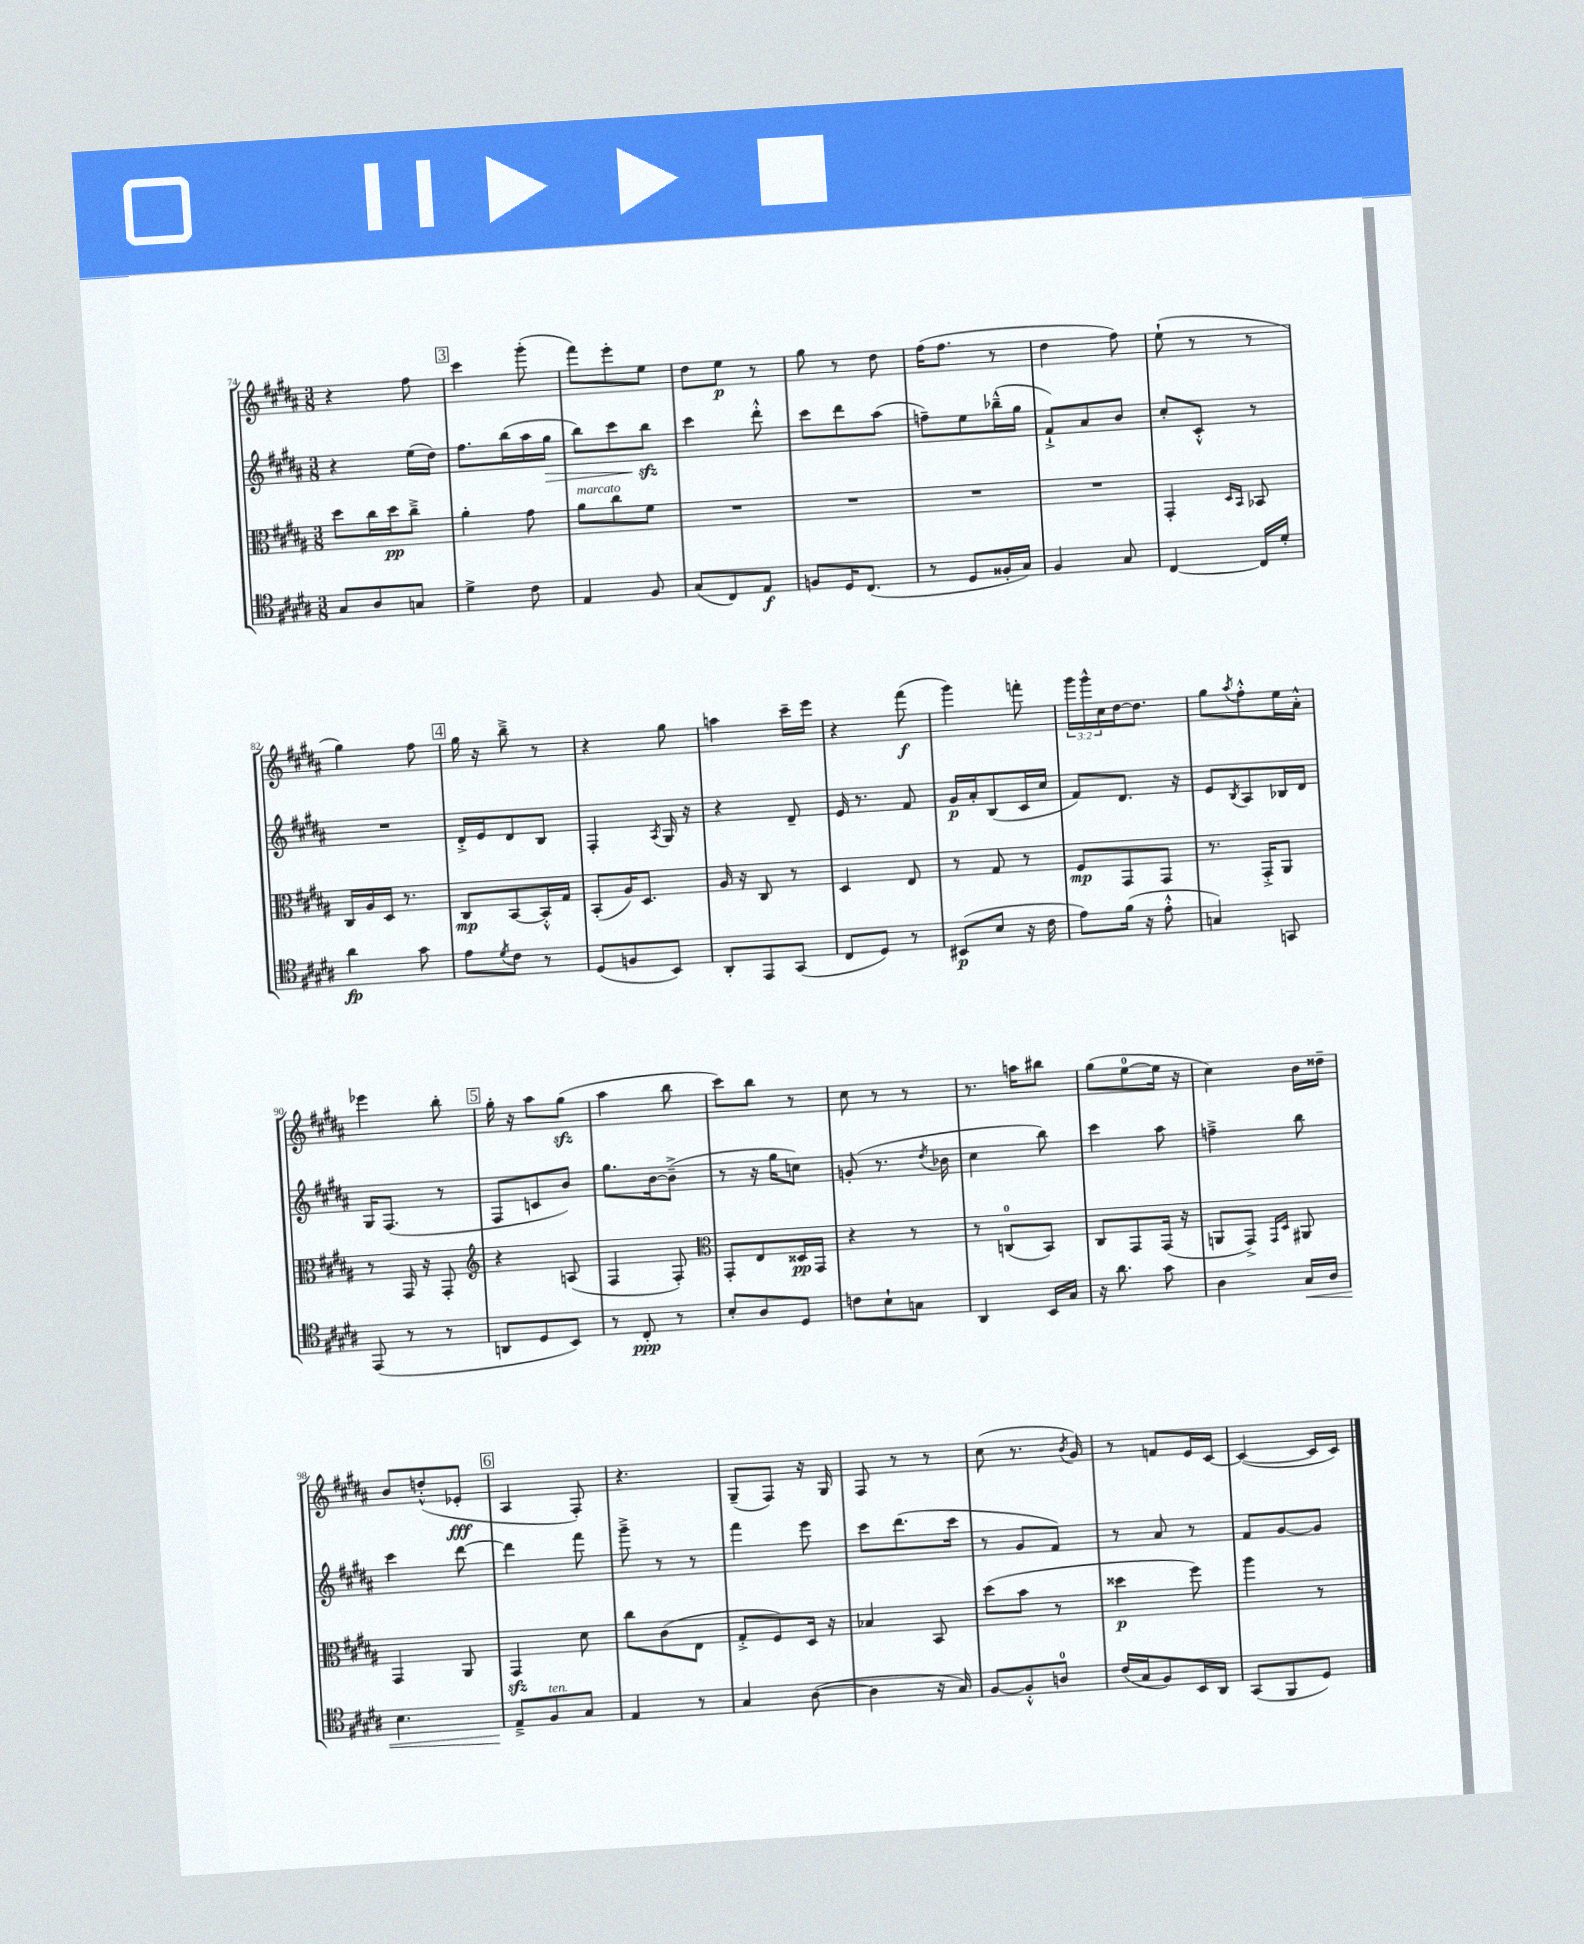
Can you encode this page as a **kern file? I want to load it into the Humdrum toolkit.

**kern	**dynam	**kern	**dynam	**kern	**dynam	**kern	**dynam
*part4	*part4	*part3	*part3	*part2	*part2	*part1	*part1
*staff4	*staff4	*staff3	*staff3	*staff2	*staff2	*staff1	*staff1
*clefC4	*	*clefC3	*	*clefG2	*	*clefG2	*
*k[f#c#g#d#a#]	*	*k[f#c#g#d#a#]	*	*k[f#c#g#d#a#]	*	*k[f#c#g#d#a#]	*
*M3/8	*	*M3/8	*	*M3/8	*	*M3/8	*
=74	=74	=74	=74	=74	=74	=74	=74
8G#/L	.	8dd#\L	.	4r	.	4r	.
8A#/	.	16cc#\L	.	.	.	.	.
.	.	16dd#\J	pp	.	.	.	.
8Gn/J	.	8cc#~^\J	.	(16ee\LL	.	8ff#\	.
.	.	.	.	16dd#\JJ)	.	.	.
!!LO:REH:place=s1:t=3
=75	=75	=75	=75	=75	=75	=75	=75
4d#^\	.	4a#'\	.	8.ff#\L	.	4ccc#\	.
.	.	.	.	(16bb\L	.	.	.
8c#\	.	8g#\	.	16aa#\	.	(8ggg#'\	.
!	!	!	!	!	!LO:HP:b	!	!
.	.	.	.	16gg#\JJ	>	.	.
=76	=76	=76	=76	=76	=76	=76	=76
!	!	!LO:TX:a:i:t=marcato	!	!	!	!	!
4E/	.	8a#\L	.	8bb\L)	.	8fff#\L)	.
.	.	8cc#\	.	8ccc#\	.	8eee'\	.
8F#/	.	8f#\J	.	8bbzz\J	.	8ee\J	.
.	.	.	.	.	]	.	.
=77	=77	=77	=77	=77	=77	=77	=77
(8G#/L	.	4.r	.	4ccc#\	.	8dd#\L	.
8C#/)	.	.	.	.	.	8ee\J	p
8E/J	f	.	.	8ddd#'^^\	.	8r	.
=78	=78	=78	=78	=78	=78	=78	=78
8Fn/L	.	4.r	.	8ccc#\L	.	8gg#\	.
16D#/K	.	.	.	8ddd#\	.	8r	.
(8.C#/J	.	.	.	.	.	.	.
.	.	.	.	(8aa#\J	.	8dd#\	.
=79	=79	=79	=79	=79	=79	=79	=79
8r	.	4.r	.	8ffn~\L)	.	(16ff#\KL	.
.	.	.	.	.	.	8.ff#\J	.
8D#/L	.	.	.	8ee\	.	.	.
16F##X'/L	.	.	.	(16bb-X~^^\L	.	8r	.
16G#/JJ)	.	.	.	16gg#\JJ	.	.	.
=80	=80	=80	=80	=80	=80	=80	=80
4F#/	.	4.r	.	8f#`^/L)	.	4dd#\	.
.	.	.	.	8a#/	.	.	.
8G#/	.	.	.	8b/J	.	8ff#\)	.
=81	=81	=81	=81	=81	=81	=81	=81
[4C#/	.	4GG#'/	.	8cc#'/L	.	(8ee`\	.
.	.	.	.	8c#'^^/J	.	8r	.
.	.	16qqD#/LL	.	.	.	.	.
.	.	16qqBB/JJ	.	.	.	.	.
16C#/LL]	.	8BB-X/	.	8r	.	8r	.
16d#'/JJ	.	.	.	.	.	.	.
!!LO:LB:g=z
=82	=82	=82	=82	=82	=82	=82	=82
4a#\	fp	16C#/LL	.	4.r	.	4gg#\)	.
.	.	16A#/	.	.	.	.	.
.	.	16D#/JJ	.	.	.	.	.
.	.	8.r	.	.	.	.	.
8g#\	.	.	.	.	.	8ff#\	.
!!LO:REH:place=s1:t=4
=83	=83	=83	=83	=83	=83	=83	=83
8e\L	.	8C#/L	mp	16d#'^/LL	.	16gg#\	.
.	.	.	.	16e/J	.	16r	.
8qd#/	.	.	.	.	.	.	.
8c#\J	.	[8BB/	.	8d#/	.	8bb~^\	.
8r	.	16BB'^^/L]	.	8B/J	.	8r	.
.	.	16G#/JJ	.	.	.	.	.
=84	=84	=84	=84	=84	=84	=84	=84
(8D#/L	.	(8BB'/L	.	4F#'/	.	4r	.
8Fn/	.	16A#/K)	.	.	.	.	.
.	.	8.D#/J	.	.	.	.	.
.	.	.	.	8qA#/	.	.	.
8BB/J)	.	.	.	16G#/	.	8gg#\	.
.	.	.	.	16r	.	.	.
=85	=85	=85	=85	=85	=85	=85	=85
8AA#'/L	.	16A#/	.	4r	.	4aan\	.
.	.	16r	.	.	.	.	.
8EE/	.	8C#/	.	.	.	.	.
(8GG#/J	.	8r	.	8d#~/	.	16ccc#~\LL	.
.	.	.	.	.	.	16eee\JJ	.
=86	=86	=86	=86	=86	=86	=86	=86
8C#/L	.	4D#/	.	16e/	.	4r	.
.	.	.	.	8.r	.	.	.
8D#/J)	.	.	.	.	.	.	.
8r	.	8E/	.	8f#/	.	(8fff#\	f
=87	=87	=87	=87	=87	=87	=87	=87
(8BB#X/L	p	8r	.	16g#/LL	p	4ggg#\)	.
.	.	.	.	16a#'/J	.	.	.
8B/J	.	8G#/	.	(8B/	.	.	.
16r	.	8r	.	16c#/L	.	8fffn'\	.
16c#\	.	.	.	16cc#/JJ	.	.	.
=88	=88	=88	=88	=88	=88	=88	=88
8e\L)	.	8F#/L	mp	8f#/L)	.	24ggg#\LL	.
.	.	.	.	.	.	24ggg#^^\	.
.	.	.	.	.	.	24cc#\	.
(16f#\Jk	.	8GG#/	.	8.d#/J	.	[16dd#\J	.
16r	.	.	.	.	.	8.dd#\J]	.
8e'^^\	.	8GG#/J	.	.	.	.	.
.	.	.	.	16r	.	.	.
=89	=89	=89	=89	=89	=89	=89	=89
4Gn/)	.	8.r	.	8e/L	.	8gg#\L	.
.	.	.	.	8qB/	.	8qaa#/	.
.	.	.	.	8A#/	.	8ff#'^^\	.
.	.	16GG#'^/KL	.	.	.	.	.
8GGn/	.	8AA#/J	.	16B-X/L	.	16ee\L	.
.	.	.	.	16d#/JJ	.	16a#'^^\JJ	.
!!LO:LB:g=z
=90	=90	=90	=90	=90	=90	=90	=90
(8EE/	.	8r	.	16G#/KL	.	4eee-X\	.
.	.	.	.	(8.F#/J	.	.	.
8r	.	16GG#/	.	.	.	.	.
.	.	16r	.	.	.	.	.
8r	.	8GG#'/	.	8r	.	8bb'\	.
!!LO:REH:place=s1:t=5
=91	=91	=91	=91	=91	=91	=91	=91
*	*	*clefG2	*	*	*	*	*
8AAn/L	.	4r	.	8F#/L	.	16gg#'\	.
.	.	.	.	.	.	16r	.
8D#/	.	.	.	8cn/	.	8aa#\L	.
8BB/J)	.	(8An/	.	8b/J)	.	(8gg#zz\J	.
=92	=92	=92	=92	=92	=92	=92	=92
8r	.	4F#/	.	8.gg#\L	.	4aa#\	.
8C#'/	ppp	.	.	.	.	.	.
.	.	.	.	[16b\k	.	.	.
8r	.	8F#'/)	.	(8b~^\J]	.	8bb\	.
=93	=93	=93	=93	=93	=93	=93	=93
*	*	*clefC3	*	*	*	*	*
8B'/L	.	8GG#'/L	.	8r	.	8ccc#\L)	.
8A#/	.	8E/	.	16r	.	8bb\J	.
.	.	.	.	16gg#\KL	.	.	.
8D#/J	.	16D##X/L	pp	8ccn\J)	.	8r	.
.	.	16GG#/JJ	.	.	.	.	.
=94	=94	=94	=94	=94	=94	=94	=94
8cn\L	.	4r	.	(8gn'/	.	8cc#\	.
8B`\	.	.	.	8.r	.	8r	.
8Gn\J	.	8r	.	.	.	8r	.
.	.	.	.	8qdd#/	.	.	.
.	.	.	.	16b-X\	.	.	.
=95	=95	=95	=95	=95	=95	=95	=95
4AA#/	.	8r	.	4cc#\	.	8.r	.
.	.	(8Cn/L	.	.	.	.	.
.	.	.	.	.	.	16aan\KL	.
16BB/LL	.	8BB/J)	.	8bb\)	.	8bb#X\J	.
16G#/JJ	.	.	.	.	.	.	.
=96	=96	=96	=96	=96	=96	=96	=96
16r	.	8C#/L	.	4ccc#\	.	(8gg#\L	.
8.a#\	.	.	.	.	.	.	.
.	.	8GG#/	.	.	.	[8ee\	.
8g#\	.	(16GG#/Jk	.	8aa#\	.	16ee\Jk]	.
.	.	16r	.	.	.	16r	.
=97	=97	=97	=97	=97	=97	=97	=97
4A#\	.	8AAn/L	.	4ffn~^\	.	4cc#\)	.
.	.	8GG#^/J)	.	.	.	.	.
.	.	16qqGG#/LL	.	.	.	.	.
.	.	16qqD#/JJ	.	.	.	.	.
!	!LO:HP:b	!	!	!	!	!	!
16G#/LL	<	8AA#X/	.	8bb\	.	16b\LL	.
16A#/JJ	.	.	.	.	.	16dd##X~\JJ	.
!!LO:LB:g=z
=98	=98	=98	=98	=98	=98	=98	=98
4.B\	.	4GG#/	.	4ccc#\	.	8b/L	.
.	.	.	.	.	.	(8ddn'^^/	.
.	.	8AA#/	.	[8ddd#\	.	8e-X'/J	fff
!!LO:REH:place=s1:t=6
=99	=99	=99	=99	=99	=99	=99	=99
8E~^/L	.	4GG#zz/	.	4ddd#\]	.	4A#/	.
!LO:TX:a:i:t=ten.	!	!	!	!	!	!	!
8F#/	[	.	.	.	.	.	.
8G#/J	.	8d#\	.	8fff#\	.	8F#'/)	.
=100	=100	=100	=100	=100	=100	=100	=100
4E/	.	8cc#\L	.	8ggg#~^\	.	4.r	.
.	.	(8c#\	.	8r	.	.	.
8r	.	8E\J	.	8r	.	.	.
=101	=101	=101	=101	=101	=101	=101	=101
4G#/	.	8G#'^/L	.	4fff#\	.	(8G#~/L	.
.	.	8F#/)	.	.	.	8F#/J)	.
([8A#\	.	16D#/Jk	.	8eee\	.	16r	.
.	.	16r	.	.	.	16G#/	.
=102	=102	=102	=102	=102	=102	=102	=102
4A#\]	.	4B-X/	.	8ccc#\L	.	8F#/	.
.	.	.	.	(8.ddd#\	.	8r	.
16r	.	8BB/	.	.	.	8r	.
16G#/)	.	.	.	16ccc#\Jk	.	.	.
=103	=103	=103	=103	=103	=103	=103	=103
[8F#/L	.	(8dd#\L	.	8r	.	(8cc#\	.
8F#'^^/]	.	8b\J	.	8g#/L	.	8.r	.
8An/J	.	8r	.	8f#/J)	.	.	.
.	.	.	.	.	.	8qb/	.
.	.	.	.	.	.	16g#/)	.
=104	=104	=104	=104	=104	=104	=104	=104
(16c#/LL	.	4dd##X\	p	8r	.	8r	.
16G#/J	.	.	.	.	.	.	.
8F#/)	.	.	.	8a#/	.	8fn/L	.
16BB/L	.	8ff#\)	.	8r	.	16e/L	.
16AA#/JJ	.	.	.	.	.	[16c#/JJ	.
=105	=105	=105	=105	=105	=105	=105	=105
(8GG#/L	.	4aa#\	.	8f#/L	.	(4c#/_	.
8FF#/	.	.	.	[8g#/	.	.	.
8D#/J)	.	8r	.	8g#/J]	.	16c#/LL]	.
.	.	.	.	.	.	16c#/JJ)	.
==	==	==	==	==	==	==	==
*-	*-	*-	*-	*-	*-	*-	*-
